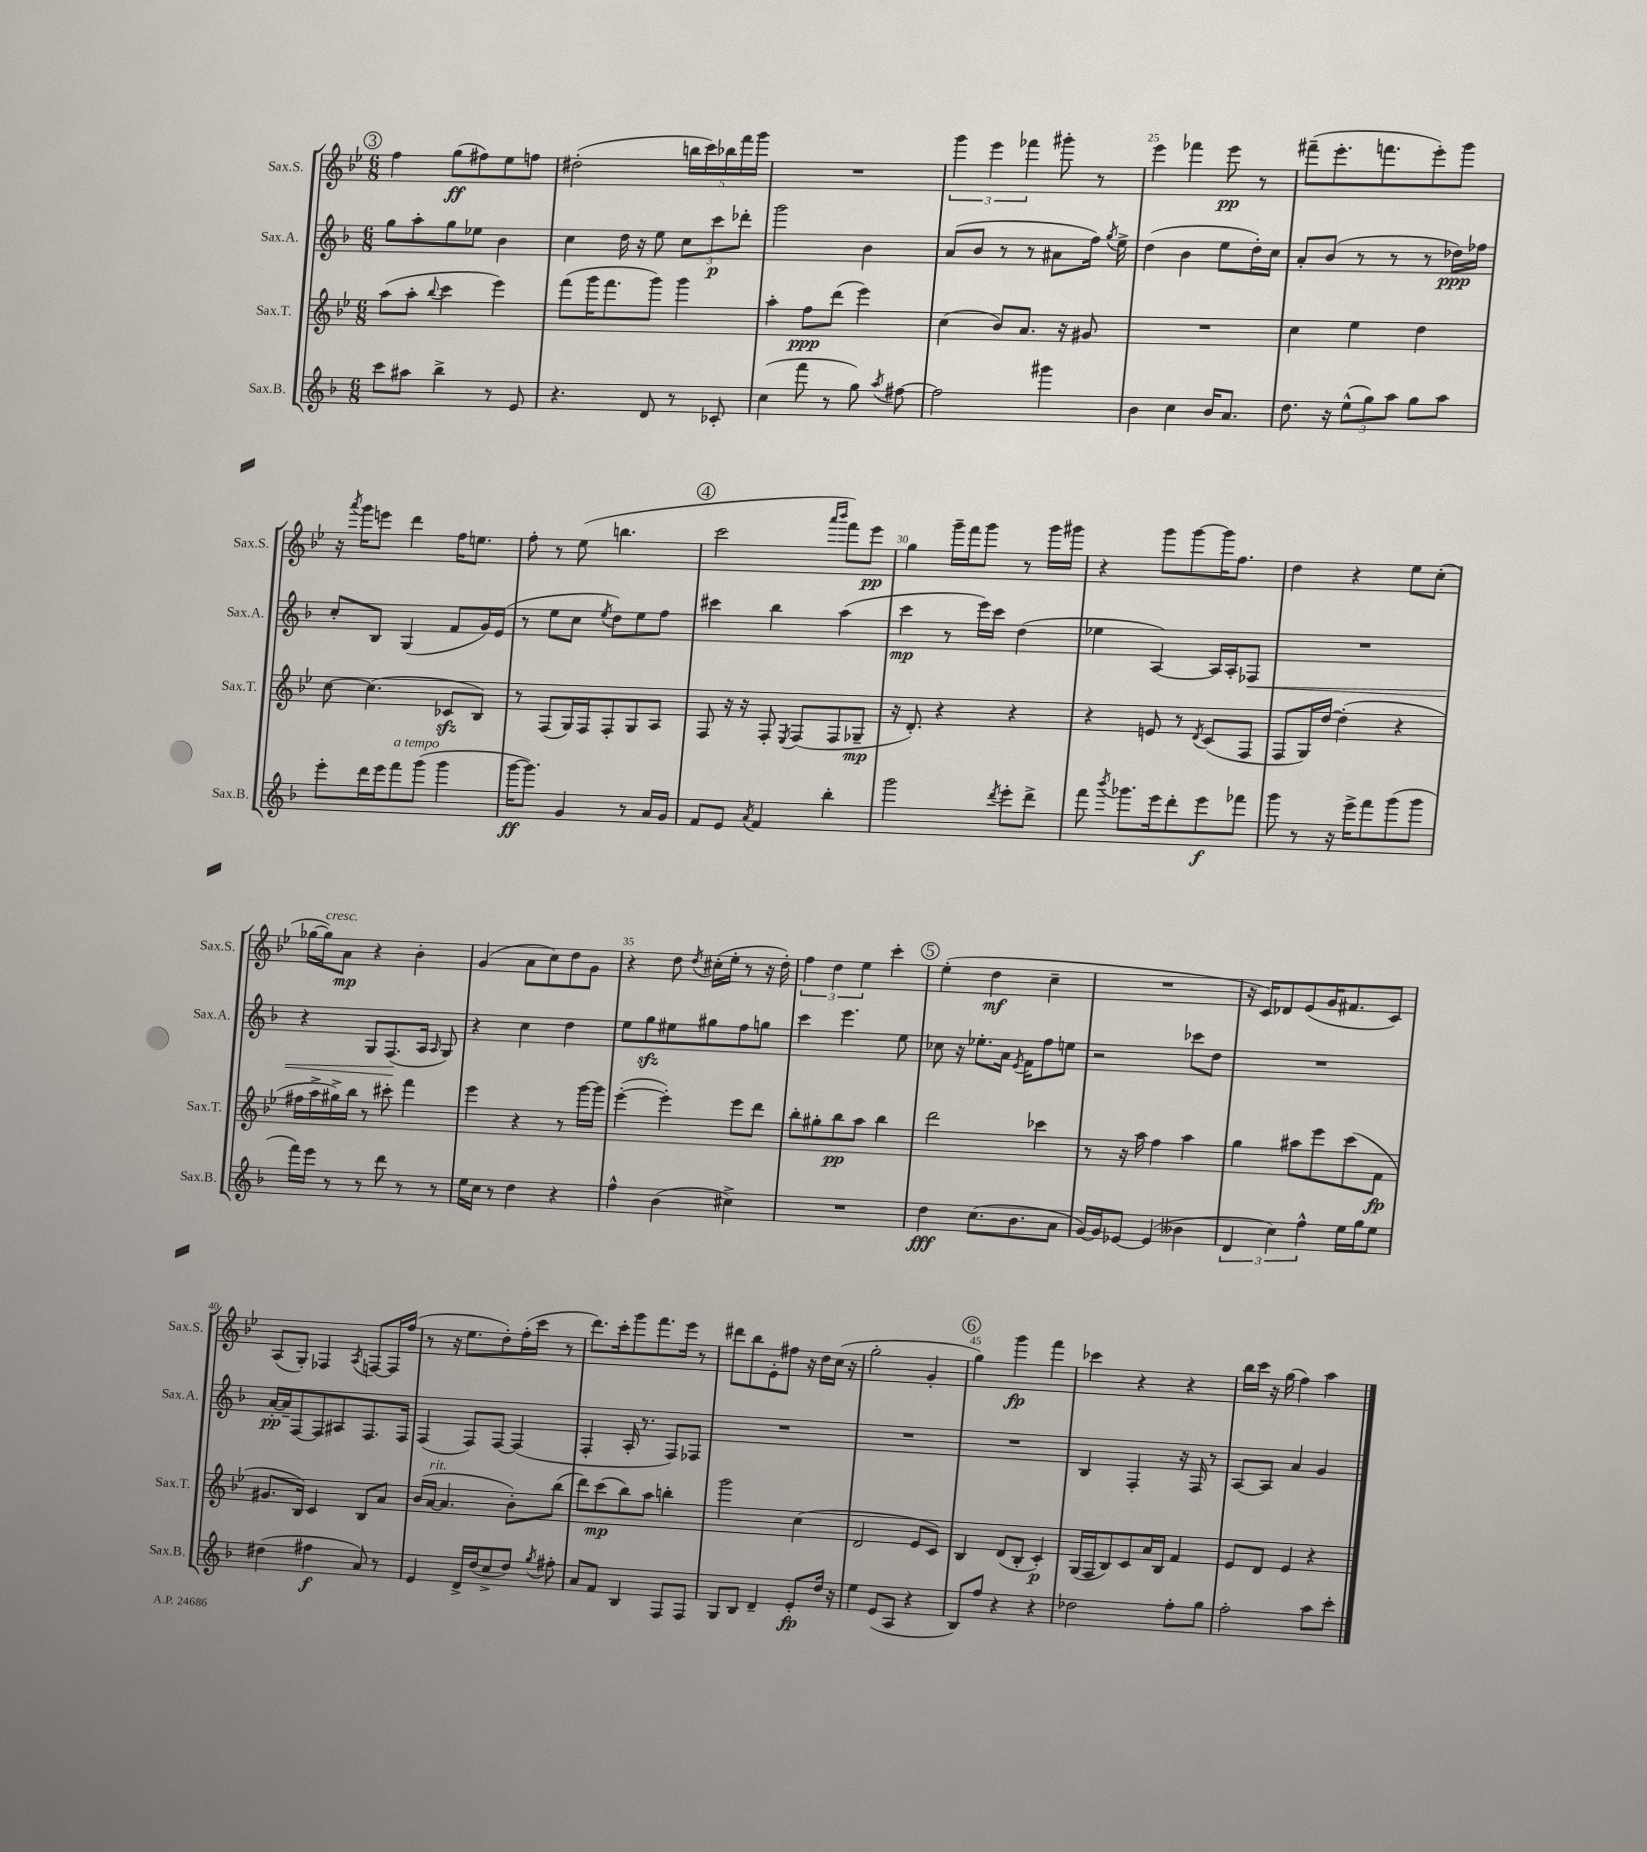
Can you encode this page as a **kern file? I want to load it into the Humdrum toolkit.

**kern	**dynam	**kern	**dynam	**kern	**dynam	**kern	**dynam
*part4	*part4	*part3	*part3	*part2	*part2	*part1	*part1
*staff4	*staff4	*staff3	*staff3	*staff2	*staff2	*staff1	*staff1
*I"Sax.B.	*	*I"Sax.T.	*	*I"Sax.A.	*	*I"Sax.S.	*
*I'Sax.B.	*	*I'Sax.T.	*	*I'Sax.A.	*	*I'Sax.S.	*
*clefG2	*	*clefG2	*	*clefG2	*	*clefG2	*
*k[b-]	*	*k[b-e-]	*	*k[b-]	*	*k[b-e-]	*
*M6/8	*	*M6/8	*	*M6/8	*	*M6/8	*
!!LO:REH:place=s1:t=3
=21	=21	=21	=21	=21	=21	=21	=21
8ccc\L	.	(8aa\L	.	8gg\L	.	4ff\	.
8aa#X\J	.	8aa'\J	.	8aa'\	.	.	.
.	.	8qqbb-/	.	.	.	.	.
4bb-^\	.	4ccc\	.	8gg\	.	(8gg\L	ff
.	.	.	.	8ee-X\J	.	8ff#X\)	.
8r	.	4eee-\)	.	4b-\	.	8ee-\	.
8e/	.	.	.	.	.	8ffn\J	.
=22	=22	=22	=22	=22	=22	=22	=22
4.r	.	(8fff\L	.	4cc\	.	(2dd#X'\	.
.	.	16ggg\K	.	.	.	.	.
.	.	8.fff\	.	.	.	.	.
.	.	.	.	16dd\	.	.	.
.	.	.	.	16r	.	.	.
8d/	.	8ggg\J)	.	8ee\	.	.	.
8r	.	4ggg\	.	12cc\L	.	20bbn\LL	.
.	.	.	.	.	.	20ccc\)	.
.	.	.	.	12ccc\	p	.	.
.	.	.	.	.	.	20bb-X\	.
8c-X'/	.	.	.	.	.	.	.
.	.	.	.	.	.	20fff\	.
.	.	.	.	12ddd-X'\J	.	.	.
.	.	.	.	.	.	20ggg\JJ	.
=23	=23	=23	=23	=23	=23	=23	=23
(4cc\	.	4aa'\	.	2ggg\	.	2.r	.
8fff\	.	8ff\L	ppp	.	.	.	.
8r	.	(8ddd\J	.	.	.	.	.
8gg\)	.	4eee-\)	.	4b-\	.	.	.
8qaa/	.	.	.	.	.	.	.
[8ff#X\	.	.	.	.	.	.	.
=24	=24	=24	=24	=24	=24	=24	=24
2ff#\]	.	(4cc\	.	(8a/L	.	6ggg\	.
.	.	.	.	8b-/J	.	.	.
.	.	.	.	.	.	6eee-\	.
.	.	8b-/L)	.	8r	.	.	.
.	.	.	.	.	.	6fff-X\	.
.	.	8.a/J	.	8r	.	.	.
4ggg#X\	.	.	.	8a#X\L	.	8ggg#X'\	.
.	.	16r	.	.	.	.	.
.	.	8g#X/	.	16ff\Jk)	.	8r	.
.	.	.	.	8qgg/	.	.	.
.	.	.	.	16ee^\	.	.	.
=25	=25	=25	=25	=25	=25	=25	=25
4b-\	.	2.r	.	(4dd\	.	4eee-\	.
4cc\	.	.	.	4b-\	.	4fff-X\	.
16b-/KL	.	.	.	8ee\L	.	8eee-\	pp
8.a/J	.	.	.	.	.	.	.
.	.	.	.	16dd'\L)	.	8r	.
.	.	.	.	16cc\JJ	.	.	.
=26	=26	=26	=26	=26	=26	=26	=26
8.dd\	.	4cc\	.	8a'/L	.	(8fff#X~\L	.
.	.	.	.	(8b-/J	.	8.eee-'\	.
16r	.	.	.	.	.	.	.
(12ee^^\L	.	4ee-\	.	8r	.	.	.
.	.	.	.	.	.	8.fffn\	.
12gg\)	.	.	.	.	.	.	.
.	.	.	.	8r	.	.	.
12aa\J	.	.	.	.	.	.	.
8gg\L	.	4dd\	.	8r	.	8eee-'\)	.
8aa\J	.	.	.	16dd-X\LL)	ppp	8ggg\J	.
.	.	.	.	16ff-X\JJ	.	.	.
!!LO:LB:g=z
=27	=27	=27	=27	=27	=27	=27	=27
8eee'\L	.	[8cc\	.	8cc'/L	.	16r	.
.	.	.	.	.	.	8qaaa/	.
.	.	.	.	.	.	16ggg\KL	.
16ddd\L	.	(4.cc\]	.	8B-/J	.	8eeen\J	.
16eee\J	.	.	.	.	.	.	.
!LO:TX:a:i:t=a tempo	!	!	!	!	!	!	!
8fff\	.	.	.	(4G/	.	4ddd\	.
(8ggg\J	.	.	.	.	.	.	.
4ggg\	.	8c-Xzz/L	.	8f/L	.	16ff\KL	.
.	.	.	.	.	.	8.een\J	.
.	.	8B-/J)	.	16g/L)	.	.	.
.	.	.	.	(16e/JJ	.	.	.
=28	=28	=28	=28	=28	=28	=28	=28
[16ggg\KL	ff	8r	.	8r	.	8ff'\	.
8.ggg\J])	.	.	.	.	.	.	.
.	.	(8F/L	.	8ee\L	.	8r	.
4g/	.	16G/L)	.	8cc\J	.	(8ee-\	.
.	.	16F/J	.	.	.	.	.
.	.	.	.	8qee/	.	.	.
.	.	8F'/	.	8dd\L)	.	4.bbn\	.
8r	.	8G/	.	8ee\	.	.	.
16a/LL	.	8A/J	.	8ff\J	.	.	.
16g/JJ	.	.	.	.	.	.	.
!!LO:REH:place=s1:t=4
=29	=29	=29	=29	=29	=29	=29	=29
8f/L	.	8F/	.	4ccc#X\	.	2ccc\	.
8e/J	.	16r	.	.	.	.	.
.	.	16r	.	.	.	.	.
8qa/	.	.	.	.	.	.	.
4f/	.	8F'/	.	4bb-\	.	.	.
.	.	8qE-/	.	.	.	.	.
.	.	(8F/L	.	.	.	.	.
.	.	.	.	.	.	16qqaaa/LL	.
.	.	.	.	.	.	16qqbbb-/JJ	.
4bb-'\	.	8F/	.	(4aa\	.	8fff\L)	.
.	.	8G-X~/J	mp	.	.	8eee-\J	pp
=30	=30	=30	=30	=30	=30	=30	=30
2ggg\	.	16r	.	4ccc\	mp	4gg\	.
.	.	8.d'/)	.	.	.	.	.
.	.	4r	.	8r	.	16ggg~\LL	.
.	.	.	.	.	.	16fff\J	.
.	.	.	.	16eee\LL)	.	8ggg\J	.
.	.	.	.	16ccc\JJ	.	.	.
8qddd/	.	.	.	.	.	.	.
8eee'\L	.	4r	.	(4dd\	.	8r	.
8ddd^\J	.	.	.	.	.	16ggg\LL	.
.	.	.	.	.	.	16ggg#X\JJ	.
=31	=31	=31	=31	=31	=31	=31	=31
8fff\	.	4r	.	4ee-X\	.	4r	.
8qbbb-/	.	.	.	.	.	.	.
8.ggg-X\L	.	.	.	.	.	.	.
.	.	8en/	.	[4A/)	.	8ggg\L	.
16eee\k	.	.	.	.	.	.	.
8ddd'\	.	8r	.	.	.	[8ggg\	.
.	.	8qd/	.	.	.	.	.
8eee\	f	(8c/L	.	16A/LL]	.	16ggg\K]	.
.	.	.	.	16A'/J	.	8.ff\J	.
!	!	!	!	!	!LO:HP:b	!	!
8fff-X\J	.	8F/J	.	8F-X/J	<	.	.
=32	=32	=32	=32	=32	=32	=32	=32
8ggg\	.	8F/L	.	2.r	.	4dd\	.
8r	.	16G/L)	.	.	.	.	.
.	.	[16dd/JJ	.	.	.	.	.
16r	.	(4dd'\]	.	.	.	4r	.
16eee^\KL	.	.	.	.	.	.	.
8fff\	.	.	.	.	.	.	.
(8ggg\	.	4r	.	.	.	8ee-\L	.
8ggg\J	.	.	.	.	.	(8cc'\J	.
!!LO:LB:g=z
=33	=33	=33	=33	=33	=33	=33	=33
16fff\LL)	.	16ff#X\LL	.	4r	.	[16gg-X\LL	.
!	!	!	!	!	!	!LO:TX:a:i:t=cresc.	!
16eee\JJ	.	16aa^\	.	.	.	16gg-\J])	.
8r	.	16gg#X^\)	.	.	.	8a\J	mp
.	.	16bb-\JJ	.	.	.	.	.
8r	.	8r	.	8G/L	.	4r	.
8ddd\	.	8ccc#X'\	.	(8.F/	.	.	.
8r	.	4fff\	.	.	.	4b-'\	.
.	.	.	.	16A/Jk	[	.	.
.	.	.	.	16qqA/	.	.	.
8r	.	.	.	8G/)	.	.	.
=34	=34	=34	=34	=34	=34	=34	=34
16ee\LL	.	4eee-\	.	4r	.	(4g/	.
16cc\JJ	.	.	.	.	.	.	.
8r	.	.	.	.	.	.	.
4dd\	.	4r	.	4cc\	.	8a\L	.
.	.	.	.	.	.	8cc\)	.
4r	.	8r	.	4dd\	.	8dd\	.
.	.	[16ggg\LL	.	.	.	8g\J	.
.	.	16ggg\JJ]	.	.	.	.	.
=35	=35	=35	=35	=35	=35	=35	=35
4ff^^\	.	([4eee-'\	.	8ee\L	.	4r	.
.	.	.	.	8ggzz\	.	.	.
(4b-\	.	4eee-'\])	.	8ee#X\	.	8dd\	.
.	.	.	.	.	.	8qdd/	.
.	.	.	.	8gg#X\	.	(16cc#X'\LL	.
.	.	.	.	.	.	16ee-'\JJ	.
4cc#X^\)	.	8eee-\L	.	8ff\	.	8r	.
.	.	8ddd\J	.	8ggn\J	.	16r	.
.	.	.	.	.	.	16dd'\)	.
=36	=36	=36	=36	=36	=36	=36	=36
2.r	.	8bb-'\L	.	4ccc\	.	6ff\	.
.	.	8gg#X'\	.	.	.	.	.
.	.	.	.	.	.	6dd\	.
.	.	8bb-\	pp	4.eee\	.	.	.
.	.	.	.	.	.	6ee-\	.
.	.	8aa\J	.	.	.	.	.
.	.	4bb-\	.	.	.	4ccc'\	.
.	.	.	.	8ee\	.	.	.
!!LO:REH:place=s1:t=5
=37	=37	=37	=37	=37	=37	=37	=37
4dd\	fff	2ddd\	.	8cc-X\	.	(4ee-'\	.
.	.	.	.	16r	.	.	.
.	.	.	.	8.ee-X'\L	.	.	.
(8.cc\L	.	.	.	.	.	4dd\	mf
.	.	.	.	16a\Jk	.	.	.
.	.	.	.	8qe/	.	.	.
8.b-\	.	.	.	16f\KL	.	.	.
.	.	4ccc-X\	.	8ff\	.	4cc~\	.
8a\J	.	.	.	8een\J	.	.	.
=38	=38	=38	=38	=38	=38	=38	=38
[16g/LL)	.	8r	.	2r	.	2.r	.
16g/J]	.	.	.	.	.	.	.
[8e-X/J	.	16r	.	.	.	.	.
.	.	16aa\	.	.	.	.	.
(4e-/]	.	4ff\	.	.	.	.	.
4b--X\	.	4aa\	.	8ccc-X\L	.	.	.
.	.	.	.	8dd\J	.	.	.
=39	=39	=39	=39	=39	=39	=39	=39
6d/	.	4gg\	.	2.r	.	16r	.
.	.	.	.	.	.	16c/KL)	.
.	.	.	.	.	.	8d-X/	.
6cc\)	.	.	.	.	.	.	.
.	.	8aa#X\L	.	.	.	(8e-/	.
6ff^^\	.	.	.	.	.	.	.
.	.	8eee-\	.	.	.	16g/K	.
.	.	.	.	.	.	8.f#X/	.
16ee\LL	.	(8ccc\	.	.	.	.	.
16gg\J	.	.	.	.	.	.	.
8ee\J	.	8f\J	fp	.	.	8c/J)	.
!!LO:LB:g=z
=40	=40	=40	=40	=40	=40	=40	=40
(4dd#X\	.	8.g#X/L	.	[16a'/LL	pp	(8A/L	.
.	.	.	.	16a~/J]	.	.	.
.	.	.	.	[8F/	.	8G'/J)	.
.	.	16B-/Jk)	.	.	.	.	.
4ff#X\	f	4c/	.	8F/]	.	4F-X/	.
.	.	.	.	8A#X/	.	.	.
.	.	.	.	.	.	8qA/	.
8a/)	.	8B-/L	.	8.F/	.	[8Fn/L	.
8r	.	8a/J	.	.	.	16F/L]	.
.	.	.	.	16F/Jk	.	(16ff/JJ	.
=41	=41	=41	=41	=41	=41	=41	=41
4e/	.	(16b-/LL	.	(4F/	.	8r	.
!	!	!LO:TX:a:i:t=rit.	!	!	!	!	!
.	.	[16a/JJ	.	.	.	.	.
.	.	4.a/]	.	.	.	16r	.
.	.	.	.	.	.	8.ee-\L	.
16d^/LL	.	.	.	8F/L)	.	.	.
(16dd/J	.	.	.	.	.	.	.
8cc^/	.	.	.	[8F/J	.	8dd'\)	.
8dd/J)	.	8b-'\L)	.	(4F/]	.	(16ff'\L	.
.	.	.	.	.	.	16ccc\JJ	.
8qgg/	.	.	.	.	.	.	.
8ff#X'\	.	(8bb-\J	.	.	.	8r	.
=42	=42	=42	=42	=42	=42	=42	=42
8a/L	.	8ddd\L)	.	4F'/	.	8.ddd\L)	.
8f/J	.	(8ccc\	mp	.	.	.	.
.	.	.	.	.	.	16ccc'\k	.
4B-/	.	8bb-\)	.	16A'/	.	8ggg\	.
.	.	.	.	8.r	.	.	.
.	.	8aa\J	.	.	.	8.fff\	.
8F/L	.	4bbn'\	.	8F/L)	.	.	.
.	.	.	.	.	.	16eee-\Jk	.
8F/J	.	.	.	8F-X/J	.	8r	.
=43	=43	=43	=43	=43	=43	=43	=43
8G/L	.	2ggg\	.	2.r	.	8ddd#X\L	.
8B-/J	.	.	.	.	.	8bb-\	.
4d~/	.	.	.	.	.	8e-'\	.
.	.	.	.	.	.	8ff#X\J	.
8e'/L	fp	(4cc\	.	.	.	16r	.
.	.	.	.	.	.	16dd\LL	.
16dd/Jk	.	.	.	.	.	(16cc\JJ	.
16r	.	.	.	.	.	16r	.
=44	=44	=44	=44	=44	=44	=44	=44
4ee\	.	2d/	.	2.r	.	2gg'\	.
(8e/L	.	.	.	.	.	.	.
8A/J	.	.	.	.	.	.	.
4r	.	8e-/L	.	.	.	4g'/	.
.	.	8c/J)	.	.	.	.	.
!!LO:REH:place=s1:t=6
=45	=45	=45	=45	=45	=45	=45	=45
8B-/L)	.	4B-/	.	2.r	.	4gg\)	.
8ff/J	.	.	.	.	.	.	.
4r	.	(8d/L	.	.	.	4ggg\	fp
.	.	8B-'/J	.	.	.	.	.
4r	.	4c'/)	p	.	.	4fff\	.
=46	=46	=46	=46	=46	=46	=46	=46
2dd-X\	.	(16G/LL	.	4B-/	.	4ccc-X\	.
.	.	16F/J	.	.	.	.	.
.	.	8B-/)	.	.	.	.	.
.	.	8c/	.	4F'/	.	4r	.
.	.	16a/L	.	.	.	.	.
.	.	16B-/JJ	.	.	.	.	.
8ff'\L	.	4f/	.	16r	.	4r	.
.	.	.	.	16F/	.	.	.
8gg\J	.	.	.	8r	.	.	.
=47	=47	=47	=47	=47	=47	=47	=47
2ff'\	.	8e-/L	.	[8A/L	.	16bb-\LL	.
.	.	.	.	.	.	16ccc\JJ	.
.	.	8d/J	.	8A/J]	.	16r	.
.	.	.	.	.	.	(16gg\	.
.	.	4e-/	.	4a/	.	4ff\)	.
8aa\L	.	4r	.	4g/	.	4aa\	.
8ccc'\J	.	.	.	.	.	.	.
==	==	==	==	==	==	==	==
*-	*-	*-	*-	*-	*-	*-	*-
